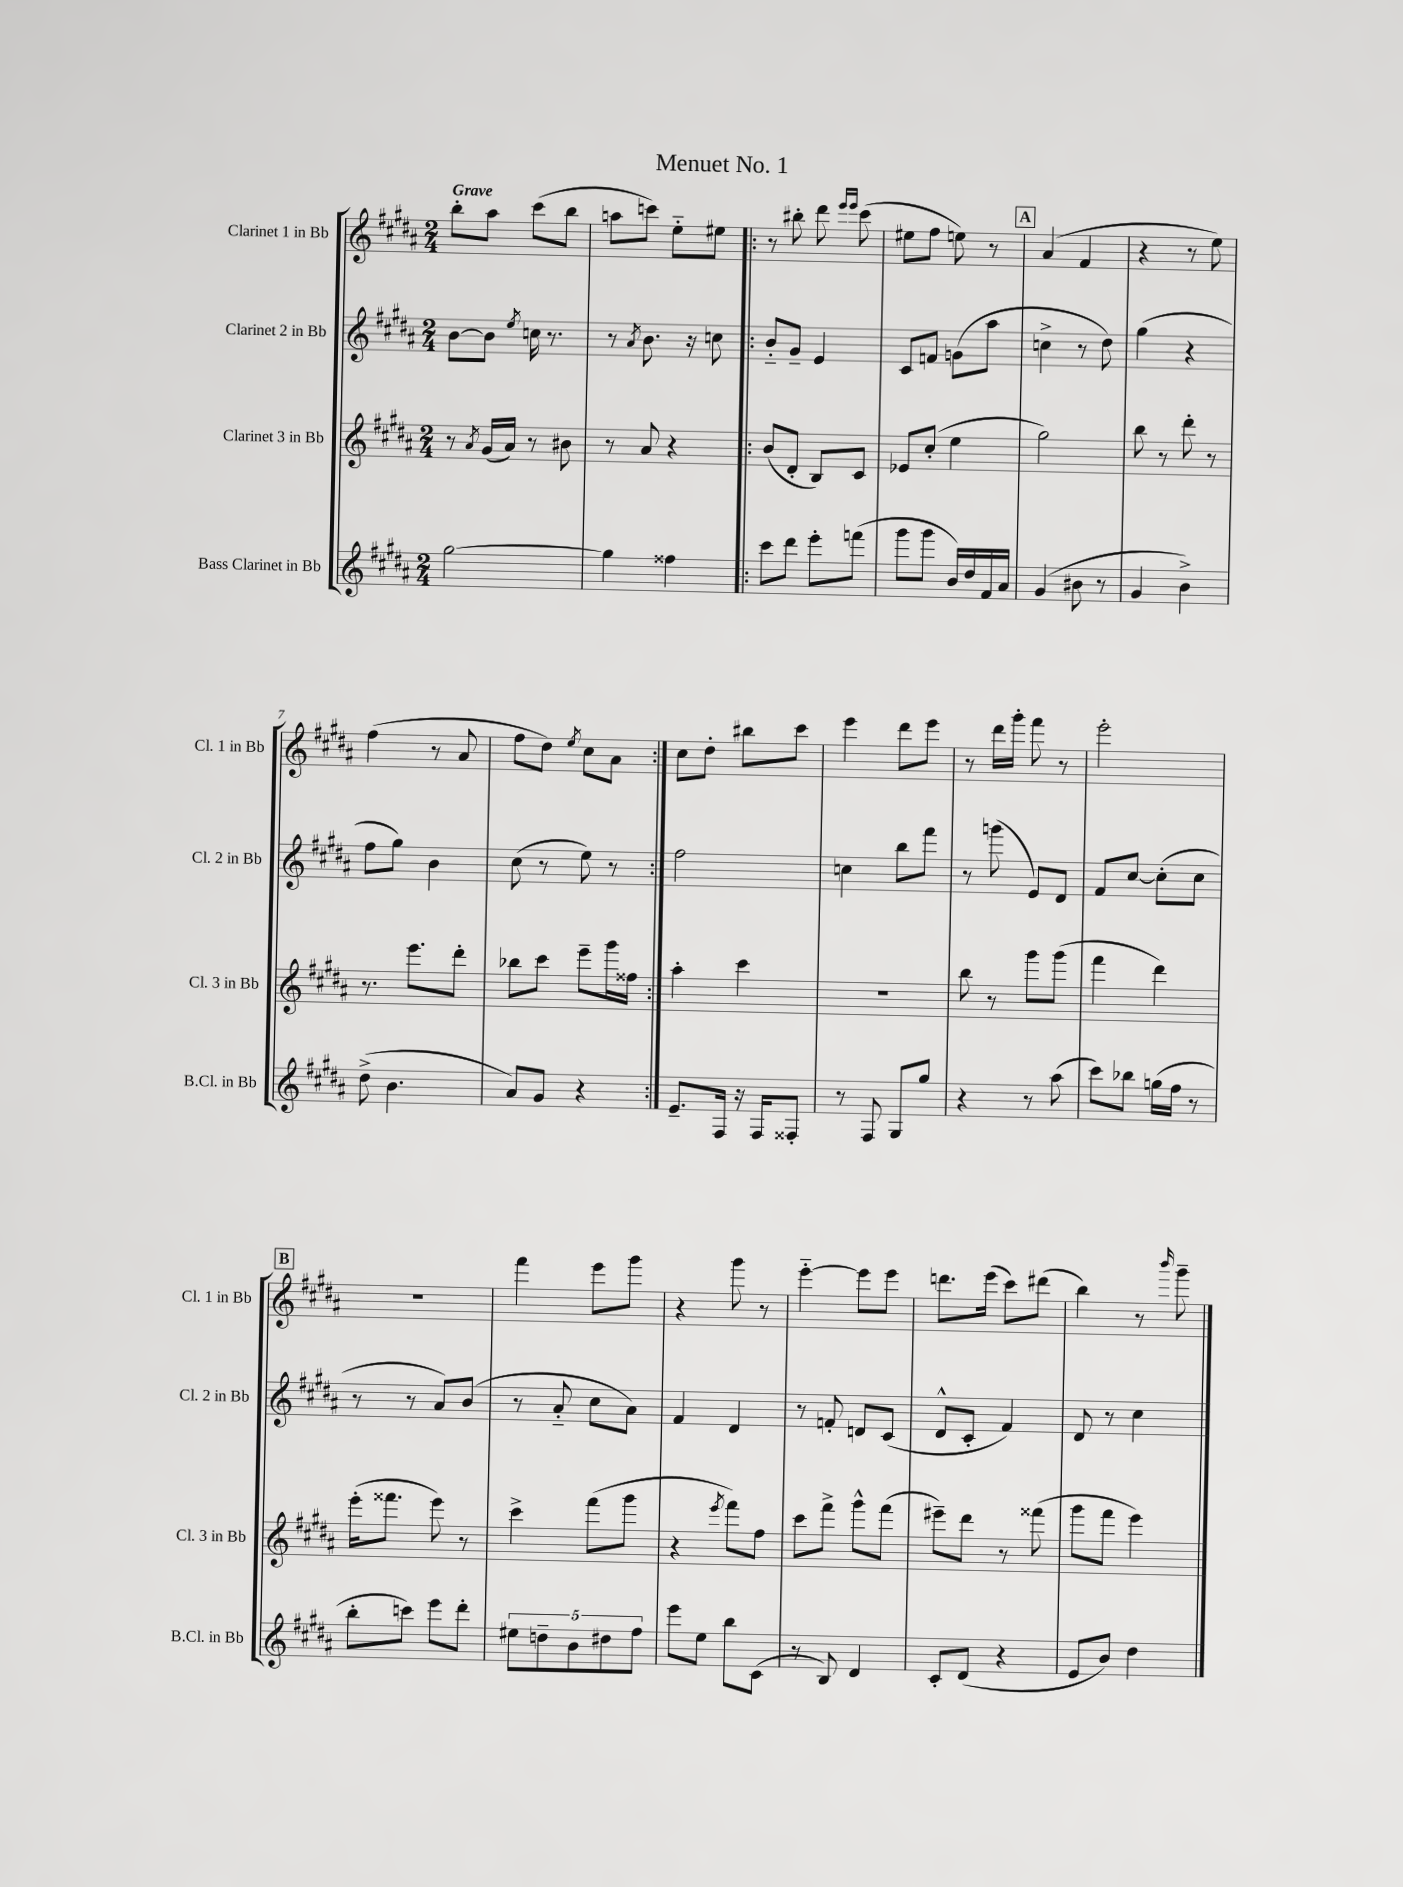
\header { title = "Menuet No. 1" }
<<
\new StaffGroup <<
\new Staff = "s0" \with { instrumentName = "Clarinet 1 in Bb" shortInstrumentName = "Cl. 1 in Bb" } {
    \clef treble \key b \major \numericTimeSignature \time 2/4 \tempo "Grave"
    b''8-. ais''8 cis'''8( b''8 |
    a''8 c'''8) e''8-_ eis''8 |
    \repeat volta 2 { r8 bis''8-. dis'''8 \grace { e'''16 e'''16 } cis'''8( |
    eis''8 fis''8 e''8) r8 |
    \mark \markup { \box "A" } ais'4( fis'4 |
    r4 r8 e''8) |
    fis''4( r8 ais'8 |
    fis''8 dis''8) \acciaccatura { e''8 } cis''8 ais'8 | }
    cis''8 dis''8-. bis''8 cis'''8 |
    e'''4 dis'''8 e'''8 |
    r8 dis'''16 gis'''16-. fis'''8 r8 |
    e'''2-. |
    \mark \markup { \box "B" } r2 |
    fis'''4 e'''8 gis'''8 |
    r4 gis'''8 r8 |
    e'''4~-_ e'''8 e'''8 |
    d'''8. e'''16( cis'''8) dis'''8( |
    b''4) r8 \grace { b'''16 } gis'''8-- \bar "|." |
}
\new Staff = "s1" \with { instrumentName = "Clarinet 2 in Bb" shortInstrumentName = "Cl. 2 in Bb" } {
    \clef treble \key b \major \numericTimeSignature \time 2/4
    b'8~ b'8 \acciaccatura { e''8 } c''16 r8. |
    r8 \acciaccatura { ais'8 } b'8. r16 c''8 |
    \repeat volta 2 { b'8-_ gis'8-- e'4 |
    cis'8 f'8 g'8( ais''8 |
    \mark \markup { \box "A" } c''4-> r8 dis''8) |
    gis''4( r4 |
    fis''8 gis''8) b'4 |
    cis''8( r8 e''8) r8 | }
    fis''2 |
    c''4 b''8 fis'''8 |
    r8 g'''8( e'8) dis'8 |
    fis'8 cis''8~ cis''8-.( cis''8 |
    \mark \markup { \box "B" } r8 r8 ais'8) b'8( |
    r8 ais'8-_ cis''8 ais'8) |
    fis'4 dis'4 |
    r8 f'8-. d'8 cis'8( |
    dis'8-^ cis'8-. fis'4) |
    dis'8 r8 cis''4 \bar "|." |
}
\new Staff = "s2" \with { instrumentName = "Clarinet 3 in Bb" shortInstrumentName = "Cl. 3 in Bb" } {
    \clef treble \key b \major \numericTimeSignature \time 2/4
    r8 \acciaccatura { ais'8 } gis'16( ais'16) r8 bis'8 |
    r8 ais'8 r4 |
    \repeat volta 2 { b'8( dis'8-. b8) cis'8 |
    ees'8 cis''8-.( e''4 |
    \mark \markup { \box "A" } gis''2) |
    b''8 r8 dis'''8-. r8 |
    r8. e'''8. dis'''8-. |
    bes''8 cis'''8 e'''8-- gis'''16 fisis''16 | }
    ais''4-. cis'''4 |
    R2 |
    b''8 r8 gis'''8 gis'''8( |
    fis'''4 dis'''4) |
    \mark \markup { \box "B" } e'''16-.( fisis'''8. e'''8) r8 |
    cis'''4-> fis'''8( gis'''8 |
    r4 \acciaccatura { e'''8 } fis'''8) fis''8 |
    cis'''8 fis'''8-> gis'''8-^ fis'''8( |
    eis'''8--) dis'''8 r8 fisis'''8( |
    gis'''8 fis'''8 e'''4) \bar "|." |
}
\new Staff = "s3" \with { instrumentName = "Bass Clarinet in Bb" shortInstrumentName = "B.Cl. in Bb" } {
    \clef treble \key b \major \numericTimeSignature \time 2/4
    gis''2~ |
    gis''4 fisis''4 |
    \repeat volta 2 { cis'''8 dis'''8 e'''8-. f'''8( |
    gis'''8 gis'''8 b'16) dis''16 fis'16 ais'16 |
    \mark \markup { \box "A" } gis'4( bis'8 r8 |
    gis'4 b'4->) |
    dis''8->( b'4. |
    ais'8) gis'8 r4 | }
    e'8.-- fis16 r16 fis16 fisis8-. |
    r8 fis8 gis8 gis''8 |
    r4 r8 ais''8( |
    cis'''8) bes''8 g''16( fis''16 r8 |
    \mark \markup { \box "B" } b''8-. c'''8) e'''8 dis'''8-. |
    \tuplet 5/4 { eis''8 d''8-- b'8 dis''8 fis''8 } |
    e'''8 e''8 b''8 cis'8( |
    r8 b8) dis'4 |
    cis'8-. dis'8( r4 |
    e'8 b'8) dis''4 \bar "|." |
}
>>
>>
